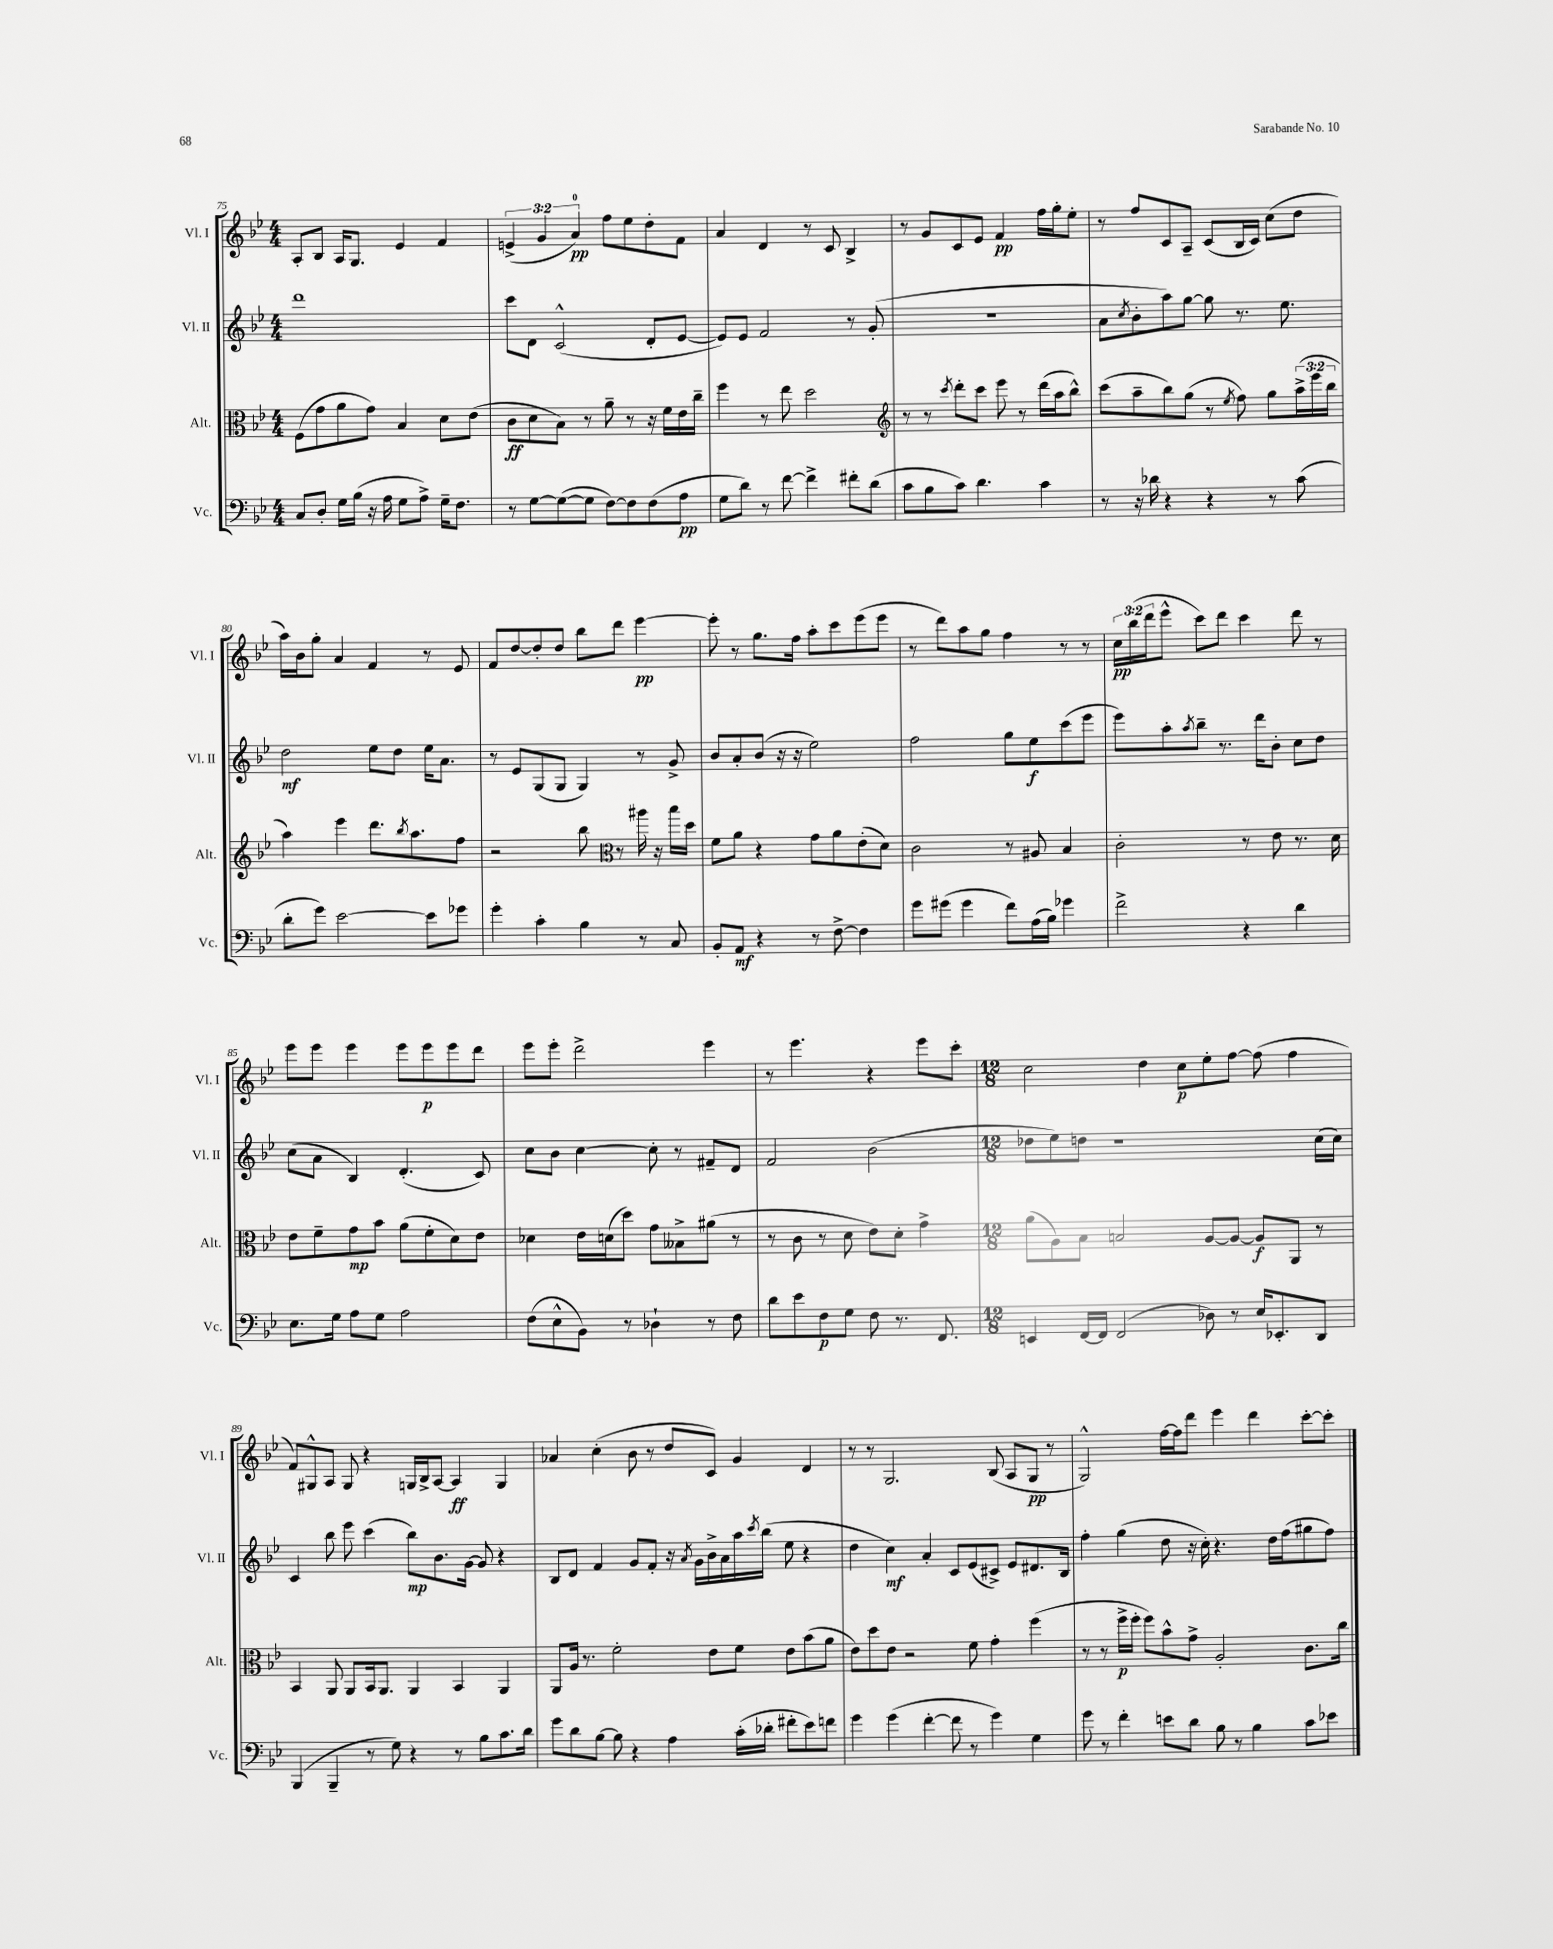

**kern	**kern	**kern	**kern
*staff4	*staff3	*staff2	*staff1
*clefF4	*clefC3	*clefG2	*clefG2
*k[b-e-]	*k[b-e-]	*k[b-e-]	*k[b-e-]
*M4/4	*M4/4	*M4/4	*M4/4
8C	(8F	1ddd	8A'
8D'	8g	.	8B-
16G	8a	.	16A
(16B-	.	.	8.G
16r	8g)	.	.
16A	.	.	.
8G	4B-	.	4e-
8A^)	.	.	.
16G~	8d	.	4f
8.F	.	.	.
.	(8e-	.	.
=	=	=	=
8r	8c	8ccc	(6e^
[8G	8d	8d	.
.	.	.	6g
(8G_	8B-)	(2c^^	.
.	.	.	6a)
8G]	8r	.	.
[8F)	8a~	.	8ff
8F]	8r	.	8ee-
(8F	16r	8d'	8dd'
.	16f	.	.
8A	16e-	[8e-	8f
.	16cc~	.	.
=	=	=	=
8G	4ff	8e-])	4a
8d)	.	8e-	.
8r	8r	2f	4d
[8f	8ee-	.	.
4f^]	2dd	.	8r
.	.	.	8c
8f#'	.	8r	4B-^
(8d	.	(8g'	.
=	=	=	=
*	*clefG2	*	*
8c	8r	1r	8r
8B-	8r	.	8g
.	8qccc	.	.
8c)	8ddd'	.	8c
4.d	8ccc	.	8e-
.	8eee-	.	4f
.	8r	.	.
4c	(16ddd	.	16ff
.	16aa	.	16gg'
.	8bb-^^)	.	8ee-'
=	=	=	=
8r	(8ccc	8a	8r
.	.	8qcc	.
16r	8aa~	8b-'	8ff
16d-	.	.	.
4r	8bb-)	8aa)	8c
.	(8gg	[8gg	8A~
4r	8r	8gg]	(8c
.	8qee-	.	.
.	8ff)	8.r	16B-
.	.	.	16c)
8r	8gg	.	(8cc
.	.	8.ee-	.
(8c	(24aa^	.	8dd
.	24eee-	.	.
.	24bb-	.	.
=	=	=	=
8d'	4aa)	2dd	16aa)
.	.	.	16b-
8g)	.	.	8gg'
[2e-	4eee-	.	4a
.	8.ddd	8ee-	4f
.	.	8dd	.
.	8qbb-	.	.
.	8.aa	.	.
8e-]	.	16ee-	8r
.	.	8.a	.
8g-	8ff	.	8e-
=	=	=	=
4g'	2r	8r	8f
.	.	8e-	[8dd
4c'	.	(8G	8dd']
.	.	8G	8dd
4B-	8bb-	4G)	8bb-
.	8r	.	8ddd
8r	16aa#	8r	[4eee-
.	16r	.	.
8C	16bb-	8g^	.
.	16dd	.	.
=	=	=	=
*	*clefC3	*	*
8BB-'	8f	8b-	8eee-']
8AA	8a	8a'	8r
4r	4r	(8b-	8.gg
.	.	16r	.
.	.	16r	16ff
8r	8g	2ee-)	8aa'
[8F^	8a	.	8ccc
4F]	(8e-'	.	(8eee-
.	8d)	.	8eee-
=	=	=	=
8g	2c	2ff	8r
(8g#	.	.	8ddd)
4g#	.	.	8aa
.	.	.	8gg
8f)	8r	8gg	4ff
(16A	8A#	8ee-	.
16B-)	.	.	.
4g-	4B-	(8ccc	8r
.	.	8eee-	8r
=	=	=	=
2f^	2c'	8eee-)	24cc
.	.	.	(24bb-
.	.	.	24ddd
.	.	8aa'	8eee-^^
.	.	8qaa	.
.	.	8bb-~	8ccc)
.	.	8.r	8ddd
4r	8r	.	4ccc
.	.	16ddd	.
.	8e-	8b-'	.
4d	8.r	8cc	8ddd
.	.	8dd	8r
.	16d	.	.
=	=	=	=
8.E-	8e-	(8cc	8eee-
.	8f~	8a	8eee-
16G	.	.	.
8A	8g	4B-)	4eee-
8G	8b-	.	.
2A	(8a	(4.d'	8eee-
.	8f'	.	8eee-
.	8d)	.	8eee-
.	8e-	8c)	8ddd
=	=	=	=
(8F	4d-	8cc	8eee-
8E-^^	.	8b-	8eee-'
8BB-)	16e-	[4cc	2ddd^
.	(16d	.	.
8r	8dd)	.	.
4D-`	8g	8cc']	.
.	8B--^	8r	.
8r	(8a#	8f#~	4eee-
8F	8r	8d	.
=	=	=	=
8d	8r	2f	8r
8e-	8c	.	4.eee-
8F	8r	.	.
8G	8d	.	.
8F	8e-)	(2b-	4r
8.r	8d'	.	.
.	4g^	.	8eee-
8.FF	.	.	.
.	.	.	8ccc'
=	=	=	=
*M12/8	*M12/8	*M12/8	*M12/8
4EE	(8a	8dd-	2cc
.	8A)	8ee-)	.
[16FF	8B-	8dd	.
16FF]	.	.	.
(2FF	2B	1r	.
.	.	.	4dd
.	.	.	8cc
8D-)	[8A	.	8ee-'
8r	8A_	.	[8ff
16E-	8A]	.	(8ff]
8.EE-'	.	.	.
.	8AA	.	4ff
8DD	8r	(16cc	.
.	.	16cc)	.
=	=	=	=
(4BBB-	4BB-	4c	8f)
.	.	.	8G#^^
4BBB-~	8AA	8bb-	8A
.	8AA	8eee-	8G#
8r	16BB-	(4ccc	4r
.	8.AA	.	.
8G)	.	.	.
4r	4AA	8bb-)	16G
.	.	.	16B-^
.	.	8.b-	[8A
8r	4BB-	.	4A]
.	.	[16g	.
8B-	.	8g]	.
8.c	4AA	4r	4G
16d	.	.	.
=	=	=	=
8g	8AA	8B-	4a-
8d	16A	8d	.
.	8.r	.	.
[8B-	.	4f	(4cc'
8B-]	2f'	.	.
4r	.	8g	8b-
.	.	8f'	8r
4A	.	16r	8dd
.	.	8qa	.
.	.	16g	.
.	8e-	16b-^	8c)
.	.	16a	.
(16c'	8f	16aa	4g
.	.	8qccc	.
16d-'	.	(16bb-	.
8f#'	8e-	8ee-	.
8e-)	(8b-	4r	4d
8f	8a	.	.
=	=	=	=
4g	8e-)	4dd	8r
.	8dd	.	8r
(4g	8e-	4cc)	2.G
.	2r	.	.
[4f'	.	4a'	.
8f]	.	8c	.
8r	8f	(8e-	.
4g)	4g'	8c#^)	(8B-
.	.	8e-	8A
4G	(4ff	8.d#	8G
.	.	.	8r
.	.	16B-	.
=	=	=	=
8g	8r	4ff'	2G^^)
8r	8r	.	.
4f'	16ff^	(4gg	.
.	16ff'	.	.
.	8ff)	.	.
8e	8b-^^	8dd	[16ff
.	.	.	16ff]
8d	8g^	16r	8ddd
.	.	16cc')	.
8B-	2A'	4.r	4eee-
8r	.	.	.
4B-	.	.	4ddd
.	.	16dd	.
.	.	(16ff	.
8c	8.c	8gg#	[8ccc'
8e-	.	8ff)	8ccc']
.	16cc	.	.
==	==	==	==
*-	*-	*-	*-
